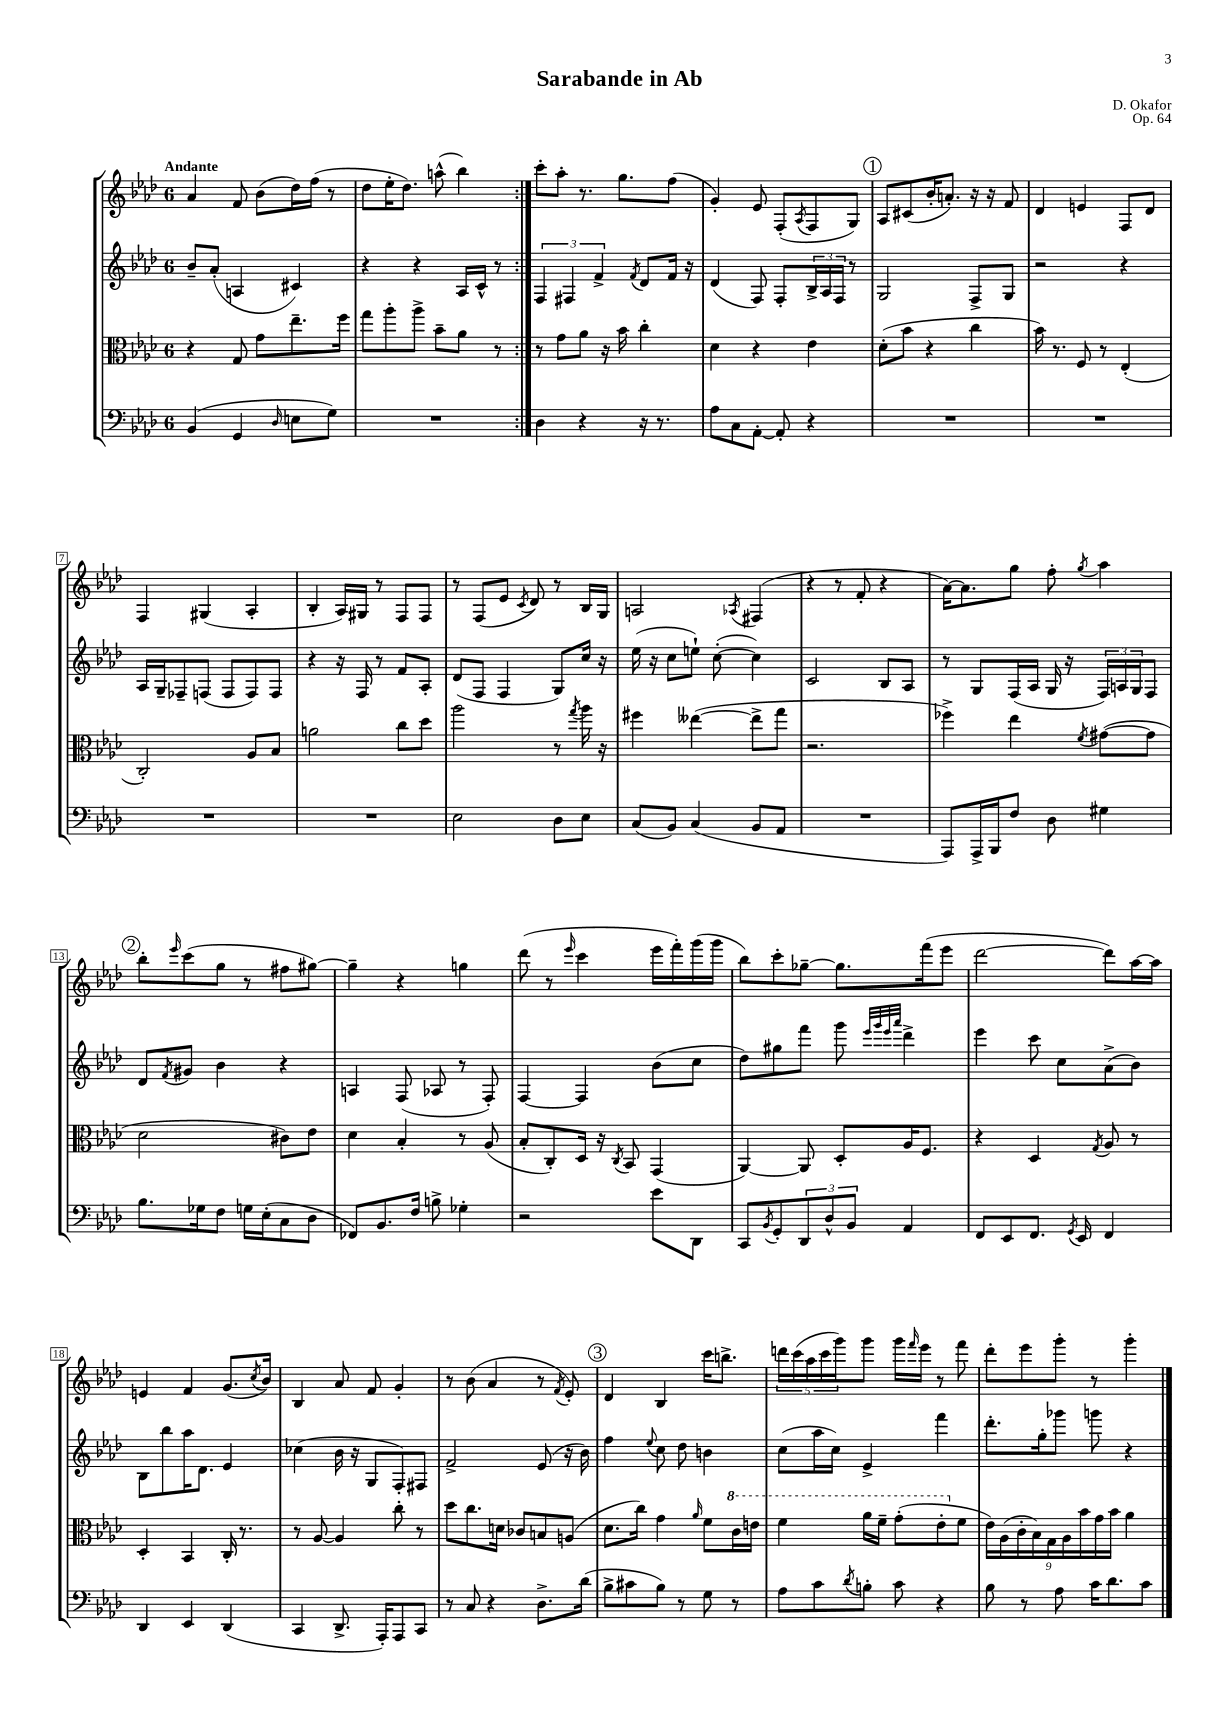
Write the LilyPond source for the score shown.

\header { title = "Sarabande in Ab" composer = "D. Okafor" opus = "Op. 64" }
<<
\new StaffGroup <<
\new Staff = "s0" {
    \clef treble \key aes \major \once \override Staff.TimeSignature.style = #'single-digit \time 6/8 \tempo "Andante"
    \repeat volta 2 { aes'4 f'8 bes'8( des''16) f''16( r8 |
    des''8 ees''16-. des''8.) a''8-^( bes''4) | }
    c'''8-. aes''8-. r8. g''8. f''8( |
    g'4-.) ees'8 f8-.( \acciaccatura { aes8 } f8 g8) |
    \mark \markup { \circle "1" } aes8 cis'8( bes'16-. a'8.-.) r16 r16 f'8 |
    des'4 e'4 f8 des'8 |
    f4 gis4( aes4-. |
    bes4-. aes16) gis16 r8 f8 f8 |
    r8 f8( ees'8 \acciaccatura { c'8 } des'8) r8 bes16 g16 |
    a2 \acciaccatura { aes8 } fis4( |
    r4 r8 f'8-. r4 |
    aes'16~) aes'8. g''8 f''8-. \acciaccatura { g''8 } aes''4 |
    \mark \markup { \circle "2" } bes''8-. \grace { ees'''16 } c'''8( g''8 r8 fis''8 gis''8~) |
    gis''4-- r4 g''4 |
    des'''8( r8 \grace { ees'''16 } c'''4 ees'''16 f'''16-.) g'''16( g'''16 |
    bes''8) c'''8-. ges''8~-- ges''8. f'''16( ees'''8 |
    des'''2~ des'''8) aes''16~ aes''16 |
    e'4 f'4 g'8.( \acciaccatura { c''8 } bes'16) |
    bes4 aes'8 f'8 g'4-. |
    r8 bes'8( aes'4 r8 \acciaccatura { f'8 } ees'8-.) |
    \mark \markup { \circle "3" } des'4 bes4 c'''16 b''8.-> |
    \tuplet 5/4 { d'''16 c'''16( aes''16 c'''16 g'''16) } g'''8 g'''16 \grace { f'''16 } ees'''16 r8 f'''8 |
    des'''8-. ees'''8 g'''8-. r8 g'''4-. \bar "|." |
}
\new Staff = "s1" {
    \clef treble \key aes \major \once \override Staff.TimeSignature.style = #'single-digit \time 6/8
    \repeat volta 2 { bes'8-- aes'8-.( a4 cis'4) |
    r4 r4 aes16 c'16-^ r8 | }
    \tuplet 3/2 { f4 fis4 f'4-> } \acciaccatura { f'8 } des'8 f'16 r16 |
    des'4( f8) f8-. \tuplet 3/2 { bes16-> aes16 f16 } r8 |
    \mark \markup { \circle "1" } g2 f8-> g8 |
    r2 r4 |
    aes16 g16-- fes8-- f8( f8 f8) f8 |
    r4 r16 f16 r8 f'8 aes8-. |
    des'8( f8 f4 g8) c''16 r16 |
    ees''16( r16 c''8 e''8-!) c''8~-.( c''4) |
    c'2 bes8 aes8 |
    r8 g8 f16( aes16 g16 r16 \tuplet 3/2 { f16) a16 g16 } f8 |
    \mark \markup { \circle "2" } des'8 \acciaccatura { f'8 } gis'8 bes'4 r4 |
    a4 f8( aes8 r8 f8-.) |
    f4~ f4 bes'8( c''8 |
    des''8) gis''8 f'''8 g'''8 \grace { ees'''32 g'''32 ees'''32 aes'''32 } des'''4-> |
    ees'''4 c'''8 c''8 aes'8->( bes'8) |
    bes8 bes''8 aes''16 des'8. ees'4 |
    ces''4( bes'16 r16 g8 f8-.) fis8 |
    f'2-> ees'8( r16 bes'16) |
    \mark \markup { \circle "3" } f''4 \appoggiatura { ees''8 } c''8 des''8 b'4 |
    c''8( aes''16 c''16) ees'4-> f'''4 |
    des'''8.-. g''16-. ges'''8 g'''8 r4 \bar "|." |
}
\new Staff = "s2" {
    \clef alto \key aes \major \once \override Staff.TimeSignature.style = #'single-digit \time 6/8
    \repeat volta 2 { r4 g8 g'8 ees''8.-- f''16 |
    g''8 aes''8-. aes''8-> bes'8-- aes'8 r8 | }
    r8 g'8 aes'8 r16 bes'16 c''4-. |
    des'4 r4 ees'4 |
    \mark \markup { \circle "1" } des'8-.( bes'8 r4 c''4 |
    bes'16) r8. f8 r8 ees4-.( |
    c2-.) aes8 bes8 |
    a'2 c''8 des''8 |
    aes''2 r8 \acciaccatura { g''8 } aes''16 r16 |
    fis''4 eeses''4~( eeses''8-> g''8 |
    r2. |
    fes''4->) ees''4 \acciaccatura { f'8 } gis'8~( gis'8 |
    \mark \markup { \circle "2" } des'2 cis'8) ees'8 |
    des'4 bes4-. r8 aes8( |
    bes8-. c8-.) des16 r16 \acciaccatura { c8 } bes,8 g,4( |
    aes,4~) aes,8 des8-. aes16 f8. |
    r4 des4 \acciaccatura { g8 } aes8 r8 |
    des4-. bes,4 c16-. r8. |
    r8 aes8~ aes4 c''8-. r8 |
    des''8 c''8. d'16 ces'8 b8 a8( |
    \mark \markup { \circle "3" } des'8. c''16) g'4 \grace { aes'16 } f'8 \ottava #1 c''16 e''16 |
    f''4 aes''16 f''16-- g''8-.( ees''8-. \ottava #0 f'8 |
    \tuplet 9/8 { ees'16) aes16( c'16-. bes16) g16 aes16 bes'16 g'16 bes'16 } aes'4 \bar "|." |
}
\new Staff = "s3" {
    \clef bass \key aes \major \once \override Staff.TimeSignature.style = #'single-digit \time 6/8
    \repeat volta 2 { bes,4( g,4 \grace { des16 } e8 g8) |
    R2. | }
    des4 r4 r16 r8. |
    aes8 c8 aes,8~-. aes,8-. r4 |
    \mark \markup { \circle "1" } R2. |
    R2. |
    R2. |
    R2. |
    ees2 des8 ees8 |
    c8( bes,8) c4( bes,8 aes,8 |
    R2. |
    aes,,8) aes,,16-> bes,,16 f8 des8 gis4 |
    \mark \markup { \circle "2" } bes8. ges16 f8 g16 ees16-.( c8 des8 |
    fes,8) bes,8. f16 b8-> ges4-. |
    r2 ees'8 des,8 |
    c,8 \acciaccatura { bes,8 } g,8-. \tuplet 3/2 { des,8 des8-^ bes,8 } aes,4 |
    f,8 ees,8 f,8. \acciaccatura { g,8 } ees,16 f,4 |
    des,4 ees,4 des,4( |
    c,4 des,8.-> aes,,16-.) aes,,8 c,8 |
    r8 c8 r4 des8.-> des'16( |
    \mark \markup { \circle "3" } bes8-> cis'8 bes8) r8 g8 r8 |
    aes8 c'8 \acciaccatura { des'8 } b8-. c'8 r4 |
    bes8 r8 aes8 c'16 des'8. c'8 \bar "|." |
}
>>
>>
\layout { \context { \Score \override BarNumber.stencil = #(make-stencil-boxer 0.1 0.3 ly:text-interface::print) } }
